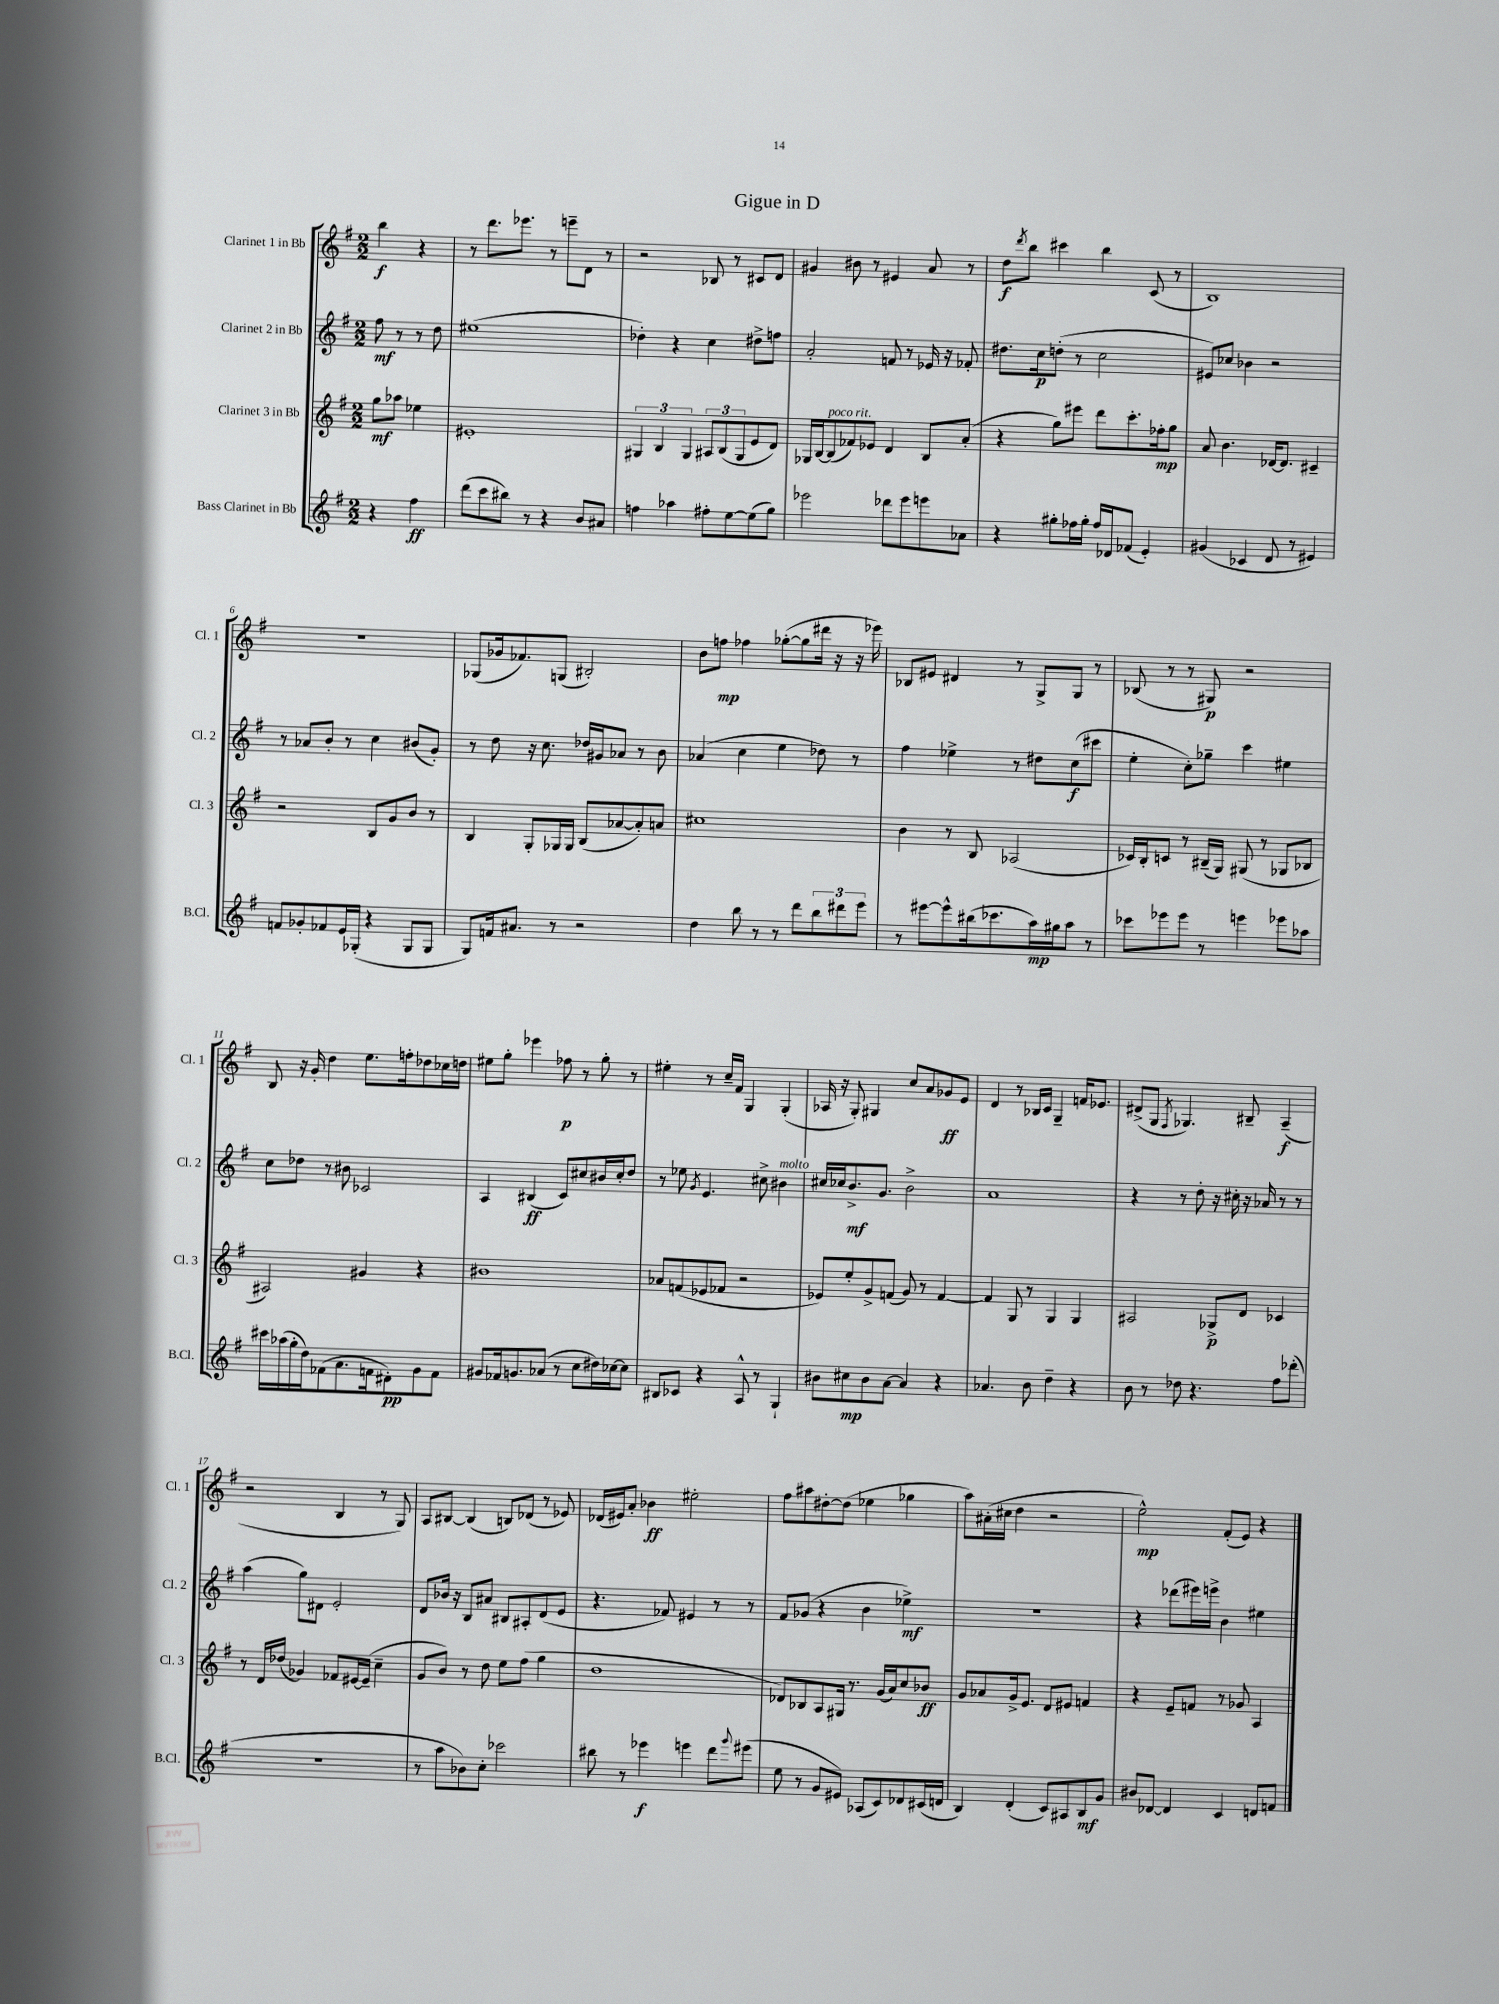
\header { title = "Gigue in D" }
<<
\new StaffGroup <<
\new Staff = "s0" \with { instrumentName = "Clarinet 1 in Bb" shortInstrumentName = "Cl. 1" } {
    \clef treble \key g \major \numericTimeSignature \time 2/2 \partial 2
    b''4\f r4 |
    r8 d'''8. ees'''8. r8 e'''8-- d'8 r8 |
    r2 bes8 r8 cis'8 d'8 |
    gis'4 bis'8 r8 eis'4 a'8 r8 |
    d''8\f \acciaccatura { d'''8 } b''8 cis'''4 b''4 c'8( r8 |
    b1) |
    R1 |
    ges8( ges'16 fes'8.) g8( bis2-.) |
    b'8 f''8\mp fes''4 ges''8~-.( ges''8 dis'''16 r16 r16 ees'''16) |
    bes8 eis'8 dis'4 r8 g8-> g8 r8 |
    bes8( r8 r8 gis8\p) r2 |
    b8 r16 g'16-. d''4 e''8. f''16-. des''8 ces''16 d''16 |
    eis''8 g''8-. ees'''4 fes''8\p r8 g''8-. r8 |
    eis''4-. r8 c''16-- fis'16 g4 g4-.( |
    aes16 r16 g8-.) gis4 c''8 a'8 ges'8\ff e'8 |
    d'4 r8 bes16 c'16 g4-- f'16 ees'8. |
    dis'8->( g8 \acciaccatura { fis8 } ges4.) bis8-- a4--\f( |
    r2 b4 r8 g8) |
    a8 bis8~ bis4( b8) des'8( r8 ees'8) |
    des'16( eis'16) a'8-. bes'4\ff eis''2-. |
    fis''8 ais''8 dis''8~-. dis''8( ees''4 ges''4 |
    a''8) ais'16-.( cis''16 d''4 r2 |
    e''2-^\mp) fis'8-.( e'8) r4 \bar "|." |
}
\new Staff = "s1" \with { instrumentName = "Clarinet 2 in Bb" shortInstrumentName = "Cl. 2" } {
    \clef treble \key g \major \numericTimeSignature \time 2/2 \partial 2
    fis''8\mf r8 r8 d''8 |
    eis''1( |
    des''4-.) r4 c''4 dis''8-> f''8 |
    a'2-. f'8 r8 ees'16 r16 fes'8-. |
    dis''8. c''16\p d''8-.( r8 c''2 |
    eis'8) ces''8 bes'4 r2 |
    r8 aes'8 b'8-. r8 c''4 bis'8( g'8-.) |
    r8 d''8 r16 c''8. des''16 gis'16 aes'8 r8 b'8 |
    aes'4( c''4 e''4 des''8) r8 |
    fis''4 ees''4-> r8 dis''8 c''8\f( cis'''8 |
    e''4-. c''8-.) ges''8-- c'''4 eis''4 |
    c''8 des''8 r8 bis'8 ces'2 |
    a4 bis4\ff( c'8) cis''8 bis'16 cis''16-. d''8 |
    r8 ees''8 \acciaccatura { g'8 } e'4. cis''8-> bis'4^\markup { \italic "molto" } |
    cis''16 ces''16 b'8.->\mf g'8. b'2-> |
    a'1 |
    r4 r8 d''8-. r16 cis''16-. r16 aes'16 r8 r8 |
    a''4( g''8) dis'8 e'2-. |
    d'8 bes'16 r16 b8 ais'8 bis8 ais8-. d'8( e'8 |
    r4. fes'8) eis'4 r8 r8 |
    fis'8 ges'8( r4 b'4 ees''4->\mf) |
    R1 |
    r4 des'''8( eis'''16) e'''16-> b'4 eis''4 \bar "|." |
}
\new Staff = "s2" \with { instrumentName = "Clarinet 3 in Bb" shortInstrumentName = "Cl. 3" } {
    \clef treble \key g \major \numericTimeSignature \time 2/2 \partial 2
    g''8\mf aes''8 ees''4 |
    eis'1-. |
    \tuplet 3/2 { gis4 b4 gis4 } \tuplet 3/2 { ais8 b8( gis8 } e'8 d'8) |
    ges16 b16~ b8^\markup { \italic "poco rit." }( fes'8) ees'8 d'4 b8 a'8-.( |
    r4 g''8) eis'''8 d'''8 c'''8.-. fes''16-.\mp g''8 |
    a'8 b'4. des'16~ des'8. cis'4-- |
    r2 b8 g'8 b'8 r8 |
    b4 g8-. ges16 ges16 b8( aes'8~ aes'8-.) a'8 |
    cis''1 |
    b'4 r8 b8 aes2( |
    ces'16) b16-. c'8 r8 bis16--( g16) gis8( r8 ges8 bes8 |
    ais2) gis'4 r4 |
    bis'1 |
    aes'8 f'8( ees'8 fes'8 r2 |
    ees'8) e''8-. g'8-> f'8( g'8) r8 f'4~ |
    f'4 g8 r8 g4 g4 |
    ais2 ges8->\p d'8 ces'4 |
    r8 d'16 des''16( ges'4) fes'8 eis'16~ eis'16--( c''4-- |
    g'8 b'8) r8 d''8 e''8 fis''8( g''4 |
    d''1 |
    des'8) bes8 a8 gis16 r8. g'16( a'16) c''8 bes'8\ff |
    g'8 aes'8 g'16-> e'8. d'8 eis'8 f'4 |
    r4 e'8-- f'8 r8 ges'8 a4 \bar "|." |
}
\new Staff = "s3" \with { instrumentName = "Bass Clarinet in Bb" shortInstrumentName = "B.Cl." } {
    \clef treble \key g \major \numericTimeSignature \time 2/2 \partial 2
    r4 fis''4\ff |
    d'''8( c'''8 bis''8) r8 r4 b'8 ais'8 |
    f''4 aes''4 fis''8-. e''8~ e''8( g''8) |
    ees'''2 des'''8 ees'''8 e'''8 aes'8 |
    r4 gis''8-. fes''16 gis''16-. fes''16 des'16 fes'8( e'4-.) |
    gis'4( ces'4 d'8 r8 eis'4) |
    f'8 ges'8-. fes'8 e'16 ges16-.( r4 ges8 ges8 |
    g8) f'16 ais'8. r8 r2 |
    d''4 b''8 r8 r8 d'''8 \tuplet 3/2 { b''8 dis'''8 e'''8 } |
    r8 eis'''8~ eis'''8-^ bis''16( ces'''8. a''16\mp) gis''16 a''8 r8 |
    ces'''8 ees'''8 ees'''8 r8 e'''4 ees'''8 aes''8 |
    cis'''16 aes''16( g''16-. d''16) fes'8( a'8. f'16 dis'8-.\pp) g'8 f'8 |
    gis'8 fes'16 g'8. aes'8( r8 c''8 dis''16) ces''16~ ces''8 |
    bis8 ces'8 r4 a8-^ r8 g4-! |
    bis'8 cis''8\mp bis'8 a'8~ a'4 r4 |
    aes'4. b'8 d''4-- r4 |
    b'8 r8 des''8 r4. fis''8 des'''8-.( |
    r1 |
    r8 a''8 bes'8) c''8-. ces'''2 |
    bis''8 r8 ees'''4\f e'''4 d'''8 \appoggiatura { g'''8 } eis'''8( |
    e''8 r8 g'8 eis'8) aes8( c'8) des'8 cis'16( d'16 |
    b4) d'4-.( c'8) ais8 b8\mf g'8 |
    bis'8 des'8~ des'4 c'4 d'8 f'8 \bar "|." |
}
>>
>>
